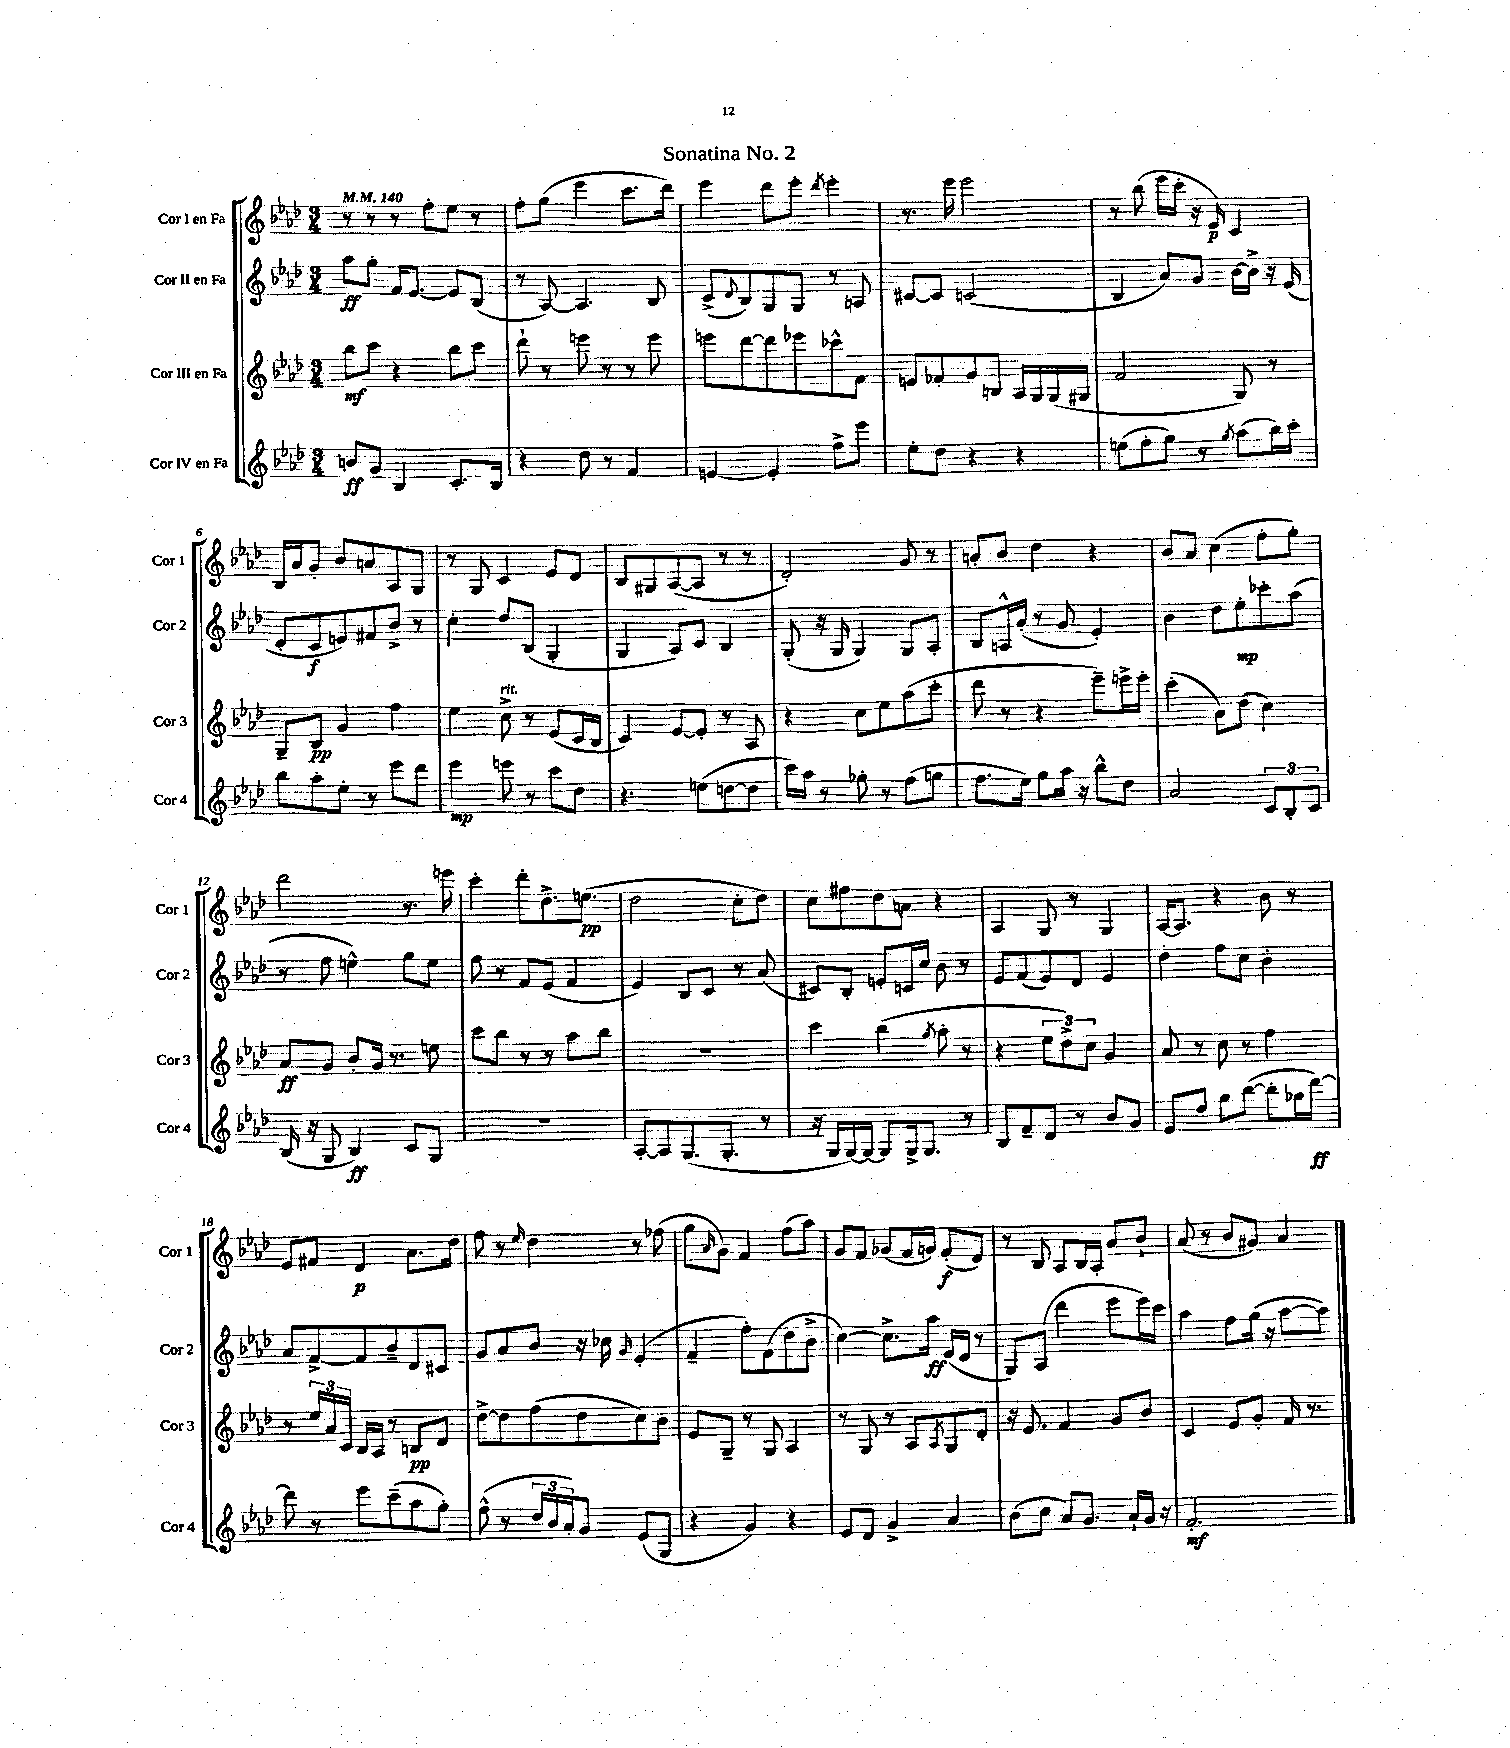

**kern	**kern	**kern	**kern
*staff4	*staff3	*staff2	*staff1
*clefG2	*clefG2	*clefG2	*clefG2
*k[b-e-a-d-]	*k[b-e-a-d-]	*k[b-e-a-d-]	*k[b-e-a-d-]
*M3/4	*M3/4	*M3/4	*M3/4
*MM140	*MM140	*MM140	*MM140
8b	8bb-	8aa-	8r
8g	8ccc	8gg'	8r
4B-	4r	16f	8r
.	.	[8.e-	.
.	.	.	8ff'
8.c'	8bb-	8e-]	8ee-
.	8ccc	(8B-	8r
16B-	.	.	.
=	=	=	=
4r	8ddd-`	8r	8ff'
.	8r	[8A-)	(8gg
8dd-	8eee	4.A-]	4eee-
8r	8r	.	.
4f	8r	.	8.ccc
.	8eee	8B-	.
.	.	.	16ddd-)
=	=	=	=
[4e	8eee	(8c^	4eee-
.	.	8qqd-	.
.	[8ddd-	8B-)	.
4e']	8ddd-]	8G	8ddd-
.	8eee-	8G	8eee-'
.	.	.	8qddd-
8ff^	8ccc-^^	8r	4eee-'
8eee-	8f	8A	.
=	=	=	=
8ee-'	8e	[8c#	8.r
8dd-	8f-'	8c#]	.
.	.	.	16eee-
4r	8g	(2c	2eee-
.	8B	.	.
4r	16A-	.	.
.	16G	.	.
.	(16G	.	.
.	16G#	.	.
=	=	=	=
(8ee	2f	4B-	8r
8ff'	.	.	(8bb-
8gg)	.	8a-)	16eee-
.	.	.	16ccc'
8r	.	8g	16r
.	.	.	16e-)
8qgg	.	.	.
(8aa-	8G)	[16b-	4c
.	.	16b-^]	.
16bb-)	8r	16r	.
16ccc'	.	(16e-	.
=	=	=	=
8bb-	8G~	8d-'	16B-
.	.	.	16a-
8aa-'	8B-	8c	8g'
8ee-'	4g	8e)	8b-
8r	.	8f#	8a
8eee-	4ff	8b-^	8A-
8ddd-	.	8r	8G
=	=	=	=
4eee-	4ee-	4cc'	8r
.	.	.	8G
8eee	8cc^	8dd-	4c
8r	8r	(8B-	.
8ccc	(8e-	4G'	8e-
8dd-	16c	.	8d-
.	16B-	.	.
=	=	=	=
4.r	4c)	4G	8B-
.	.	.	8G#
.	[8e-	8A-)	([8A-
(8ee	8e-']	8c	8A-]
[8dd	8r	4B-	8r
8dd]	8A-	.	8r
=	=	=	=
16ccc)	4r	(8G'	2d-')
16aa-	.	.	.
8r	.	16r	.
.	.	16G	.
8gg-'	8cc	4G)	.
8r	8ee-	.	.
(8ff	(8aa-	8G	8g
8gg	8ccc'	8A-'	8r
=	=	=	=
8.ff	8ddd-	8B-	8a'
.	8r	16A^^	8b-
16ee-)	.	(16a-'	.
8gg	4r	8r	4dd-
16aa-	.	8g	.
16r	.	.	.
8bb-^^	8eee-~)	4e-')	4r
8dd-	16eee^	.	.
.	16eee'	.	.
=	=	=	=
2a-	(4ccc'	4b-	8b-
.	.	.	8a-
.	8a-)	8dd-	(4cc
.	(8dd-	8ee-'	.
12c	4cc)	8ccc-'	8ff'
12B-'	.	.	.
.	.	(8aa-	8gg')
12c	.	.	.
=	=	=	=
(16B-	8a-	8r	2ddd-
16r	.	.	.
8G	8g	8ff	.
4B-)	8b-'	4ee^^)	.
.	16g	.	.
.	8.r	.	.
8c	.	8gg	8.r
8G	8ee	8ee	.
.	.	.	16eee
=	=	=	=
2.r	8ccc	8ff	4ccc'
.	8bb-	8r	.
.	8r	8f	8ddd-'
.	8r	(8e-	8.dd-^
.	8aa-	4f	.
.	.	.	(8.ee
.	8bb-	.	.
=	=	=	=
[8A-'	2.r	4e-)	2dd-
8A-]	.	.	.
(8.G	.	8B-	.
.	.	8c	.
8.G'	.	.	.
.	.	8r	8cc'
8r	.	(8a-	8dd-)
=	=	=	=
16r	4ccc	8c#)	8cc
16G	.	.	.
[16G)	.	8B-'	8ff#
16G_	.	.	.
8G]	(4bb-	8e'	8dd-
16G^	.	16c	8a
8.G	.	16cc	.
.	8qgg	.	.
.	8aa-'	8b-	4r
8r	8r	8r	.
=	=	=	=
8B-	4r	8e-	4A-
8f~	.	(8f	.
8d-	12ee-	8e-)	8G
.	12dd-^)	.	.
8r	.	8d-	8r
.	12cc	.	.
8b-	4g	4e-	4G
8g	.	.	.
=	=	=	=
8e-	8a-	4dd-'	[16A-
.	.	.	8.A-]
8dd-	8r	.	.
8gg	8cc	8ff	4r
([8bb-	8r	8cc	.
8bb-']	4ff	4b-'	8b-
16gg-	.	.	8r
[16ddd-)	.	.	.
=	=	=	=
8ddd-]	8r	8a-	8e-
8r	24ee-	[8f^	8f#
.	24a-	.	.
.	24c	.	.
8eee-	16B-	8f]	4d-
.	16A-	.	.
(8ccc~	8r	8b-~	.
8aa-	8B	8d-	8.a-
8gg')	8d-	8c#	.
.	.	.	16dd-
=	=	=	=
(8ff^^	[8dd-^	8g	8ff
8r	8dd-]	8a-	8r
.	.	.	16qqee-
24dd-	(8ff	8b-	4dd-
24b-	.	.	.
24a-')	.	.	.
8g	8dd-	16r	.
.	.	16cc-	.
.	.	16qqg	.
(8e-	8cc)	(4e-'	8r
8G	8b-	.	(8ff-
=	=	=	=
4r	8e-	4f~	8gg
.	.	.	16qqa-
.	8G~	.	8g)
4g)	8r	8ff')	4f
.	8G	(8f	.
4r	4A-	8dd-	(8ff
.	.	8b-^	8aa-)
=	=	=	=
8e-	8r	[4cc)	8g
8d-	8G	.	8f
4g^	8r	8.cc^]	(8g-
.	8A-	.	16f
.	.	16aa-	16g)
.	8qA-	.	.
4a-	8G	(16e-	(8f'
.	.	16d-	.
.	8d-'	8r	8d-)
=	=	=	=
(8b-	16r	8G)	8r
.	8.e-	.	.
8cc	.	(8A-	8B-
8a-)	4f	4ddd-	8A-
8.g	.	.	16B-
.	.	.	16A-'
.	8g	8eee-	8a-
16a-`	.	.	.
16g	8b-	16eee-)	8b-`
16r	.	16ccc	.
=	=	=	=
2.f'	4c	4aa-	(8a-
.	.	.	8r
.	8e-	8ff	8b-
.	8g'	(16gg	8g#)
.	.	16r	.
.	16f	[8aa-	4a-
.	8.r	.	.
.	.	8aa-])	.
==	==	==	==
*-	*-	*-	*-
